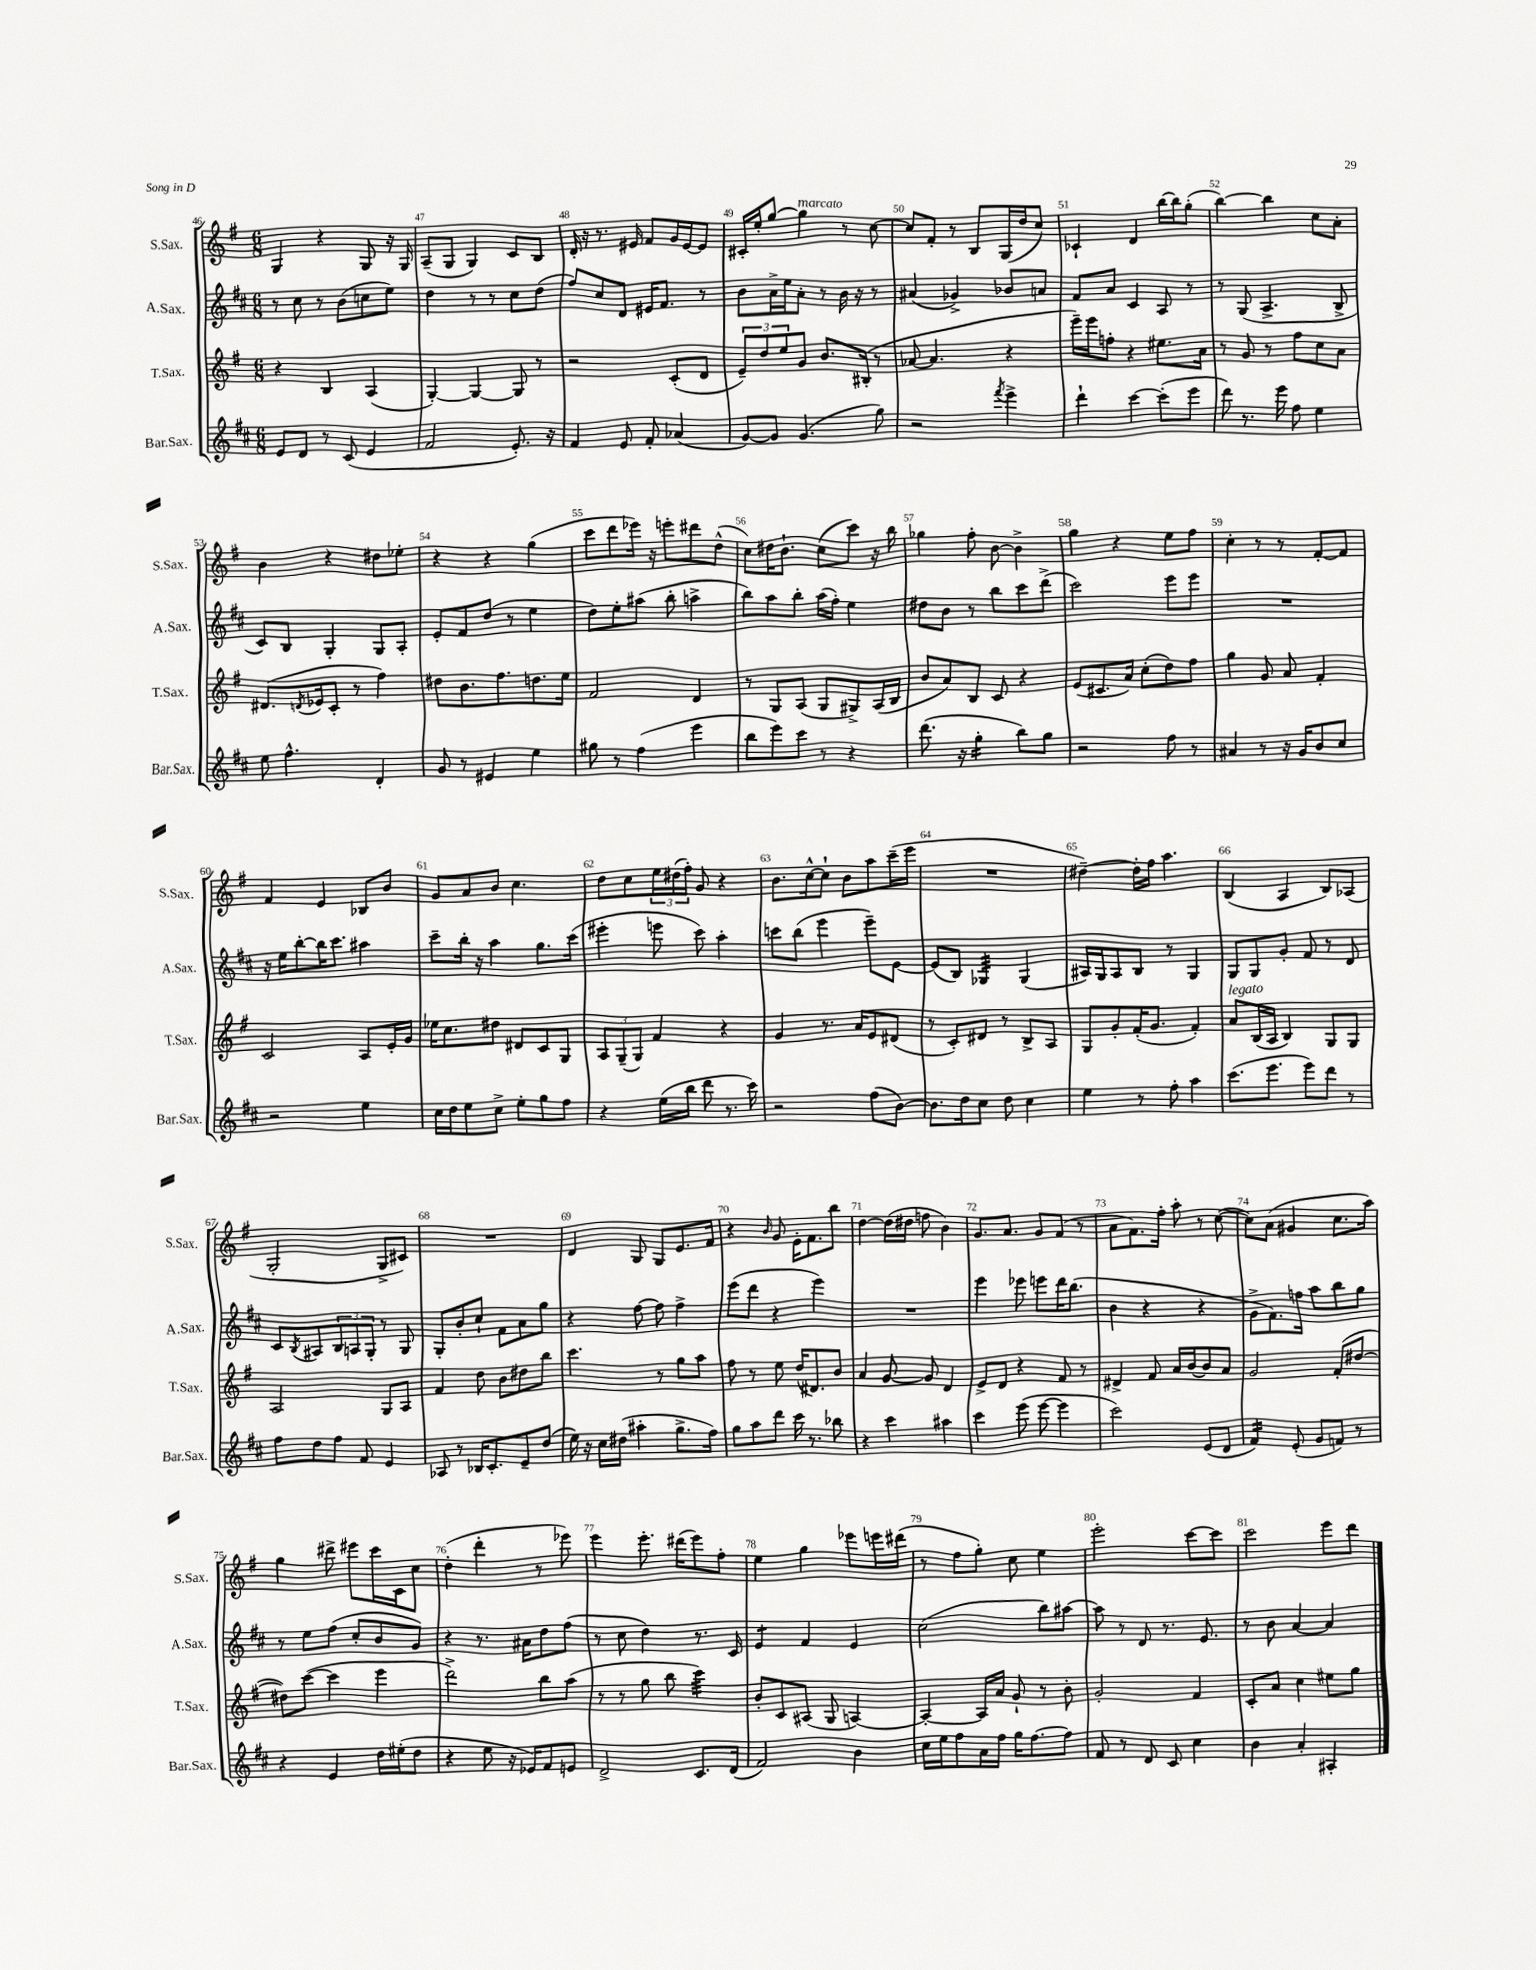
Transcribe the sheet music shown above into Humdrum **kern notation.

**kern	**kern	**kern	**kern
*staff4	*staff3	*staff2	*staff1
*clefG2	*clefG2	*clefG2	*clefG2
*k[f#c#]	*k[f#]	*k[f#c#]	*k[f#]
*M6/8	*M6/8	*M6/8	*M6/8
8e/L	4r	8r	4G/
8d/J	.	8cc#\	.
8r	4B/	8r	4r
(8c#/	.	(8b\L	.
4e/	(4A/	8cc\	8G/
.	.	8ee\J)	16r
.	.	.	16G/
=	=	=	=
2f#/	[4G'/)	4dd\	(8A~/L
.	.	.	8G/J
.	4G/_	8r	4G/)
.	.	8r	.
8.e'/)	8G/]	8cc#\L	8c/L
.	8r	(8dd\J	8B/J
16r	.	.	.
=	=	=	=
4f#/	2r	8ff#/L)	16d'/
.	.	.	16r
.	.	8cc#/	8.r
8e/	.	8d/J	.
.	.	.	16e#/
8f#'/	.	16e#/LK	8f#/L
.	.	8.f#/J	.
(4a-/	(8c'/L	.	16g/L
.	.	.	[16e#/J
.	8d/J	8r	8e#/]J
=	=	=	=
[8g/L)	12e~/L)	8b\L	16c#'/LL
.	.	.	16ee'/J
.	12dd/	.	.
8g/]J	.	16a^\L	[8gg/J
.	12ee/	.	.
.	.	16ee\J	.
(4.g/	8g/J	8a'\J	4gg\]
.	8.b/L	8r	.
.	.	16b\	8r
.	(16B#'/Jk	16r	.
8gg\)	8r	8r	[8cc\
=	=	=	=
2r	[8a-/	(4a#/	8cc/]L
.	4.a-/]	.	8f#'/J
.	.	4g-^/)	8r
.	.	.	8B/L
8qfff#/	.	.	.
4eee^\	4r	8b-/L	(16G/L
.	.	.	16dd/J
.	.	8a/J	8cc/J)
=	=	=	=
4ddd`\	16eee~\LL)	8f#/L	4c-`/
.	16eee\J	.	.
.	8ff'\J	8a/J	.
[4ccc#\	4r	4c#/	4d/
(8ccc#'\]L	8.ee#\L	8A/	[16bb\LL
.	.	.	16bb\]J
8eee\J	.	8r	(8gg'\J
.	16a\Jk	.	.
=	=	=	=
8ddd\)	8r	8r	[4bb\)
8.r	8g/	(8G/	.
.	8r	4.A^/	4bb\]
16eee\	.	.	.
8ff#\	8ff#\L	.	.
4ee\	8cc\	.	8cc\L
.	8a\J	8B^/	8a'\J
=	=	=	=
8ee\	(8.d#/L	8c#/L)	4b\
4.ff#^^\	.	8B/J	.
.	8qd/	.	.
.	16e-/k	.	.
.	8c'/J	4G'/	4r
.	8r	.	.
4d'/	4ff#\)	8G/L	8dd#\L
.	.	8A'/J	8ee-'\J
=	=	=	=
8g/	8dd#\L	8e'/L	4r
8r	8.b\	8f#/	.
4e#/	.	(8dd/J	4r
.	8.ff#\	.	.
.	.	8r	.
4ee\	8.dd\	4ee\	(4gg\
.	16ee\Jk	.	.
=	=	=	=
8gg#\	2f#/	8dd\L)	8ccc\L
8r	.	8ee'\	8ddd\
(4ff#\	.	(8aa#\J	16eee-\Jk)
.	.	.	16r
.	.	8bb'\	8eee'\L
4eee\	4d/	4aa^\	8ddd#\
.	.	.	(8dd^^\J
=	=	=	=
8bb\L	8r	8bb\L)	8cc\L)
8eee\)	8G/L	8aa\	16dd#\K
.	.	.	8.b`\J
8ccc#\J	(8A/J	8bb'\J	.
8r	8G/L	(16aa\LL	(8cc\L
.	.	16ff#'\JJ)	.
4r	8G#^/)	4ee\	8ccc\J)
.	(16A/L	.	16r
.	16B/JJ	.	16bb\
=	=	=	=
(8.ddd\	8b/L	8dd#\L	4gg-\
.	8a/)	8b\J	.
16r	.	.	.
4gg'\	8B/J	8r	8ff#'\
.	8c/	8bb\L	[8b\
8bb\L)	4r	8ccc#\	4b^\]
8gg\J	.	(8ddd^\J	.
=	=	=	=
2r	(8e/L	2ccc#\)	4gg\
.	8.c#/	.	.
.	.	.	4r
.	16a/Jk)	.	.
.	(8cc'\L	.	.
8ff#\	8dd\)	8eee\L	8ee\L
8r	8ff#\J	8eee\J	8ff#\J
=	=	=	=
4a#/	4gg\	2.r	4cc'\
8r	8g/	.	8r
16r	8a/	.	8r
16g/LK	.	.	.
8b/	4f#'/	.	[8f#'/L
8cc#/J	.	.	8f#/]J
=	=	=	=
2r	2c/	16r	4f#/
.	.	16ee\LK	.
.	.	[8bb'\	.
.	.	16bb\]K	4e/
.	.	8.ccc#\J	.
4ee\	8A/L	4aa#\	8B-/L
.	16e'/L	.	8b/J
.	16g/JJ	.	.
=	=	=	=
16cc#\LL	16ee-\LK	8ccc#~\L	8g/L
16dd\J	8.cc\	.	.
8ee\	.	16bb'\Jk	8a/
.	.	16r	.
8cc#^\J	8dd#\J	4aa\	8b/J
8ee'\L	8d#/L	.	4.cc\
8gg\	8c/	8.gg\L	.
8ff#\J	8G/J	.	.
.	.	(16ccc#\Jk	.
=	=	=	=
4r	12A/L	4eee#'\	8dd\L
.	(12G~/	.	.
.	.	.	8cc\
.	12G/J)	.	.
(16ee\LL	4f#/	8eee\	24ee\L
.	.	.	(24dd#\
16bb\JJ	.	.	.
.	.	.	24ff#'\JJ)
8ddd\	.	8ccc#\)	8g/
8.r	4r	4aa'\	4r
16ccc#\)	.	.	.
=	=	=	=
2r	4g/	8ccc\L	8.b\L
.	.	(8bb\J	.
.	.	.	[16cc^^\k
.	8.r	4eee\	8cc`\]J
.	.	.	8b\L
.	16a/LK	.	.
(8ff#\L	8e/	8eee~\L)	8aa\
[8b\J)	(8d#/J	[8e\J	(16ccc~\L
.	.	.	16eee\JJ
=	=	=	=
8.b\]L	8r	(8e/]L	2.r
.	8c'/L)	8B/J)	.
16dd\k	.	.	.
8cc#\J	8d#/J	4G-/	.
8dd\	8r	.	.
4cc#\	8B^/L	(4G-/	.
.	8A/J	.	.
=	=	=	=
4ee\	8G/L	16A#/LL)	[4dd#~\)
.	.	16G/J	.
.	8g'/	8A#/	.
8r	(16f#'/K	8B/J	16dd#'\]LL
.	8.g/J	.	16ff#\JJ
8ff#'\	.	8r	4.aa\
4aa\	4f#'/)	4G/	.
=	=	=	=
(8.ccc#\L	8a/L	8G/L	(4B/
.	(16B/L	8G/	.
8.eee\J	16A/JJ	.	.
.	4B/)	8g'/J	4A/
8eee\L)	.	8f#/	.
8ddd\J	8G/L	8r	8B/L)
8r	8G/J	8d/	(8A-/J
=	=	=	=
8ff#\L	2A/	8c#/L	2G'/
.	.	8qB/	.
8dd\	.	8A#/	.
8ff#\J	.	12B/	.
.	.	12A/	.
8f#/	.	.	.
.	.	12G'/J	.
4e/	8G/L	8r	8G^/L
.	8A/J	8G/	8c#/J)
=	=	=	=
8A-/	4f#/	8G'/L	2.r
8r	.	8b'/	.
16B-/LK	8dd\	8cc#`/J	.
8.c#'/	.	.	.
.	8b\L	8f#\L	.
8e~/	8dd#\	8a\	.
(8dd/J	8bb\J	8gg\J	.
=	=	=	=
16ee\)	4.ccc\	4r	4d/
16r	.	.	.
16cc#\LL	.	.	.
(16dd#\JJ	.	.	.
4aa#'\	.	[8ff#\	8G/
.	8r	8ff#\]	8G/L
8.gg^\L	8gg\L	4ff#^\	8.e/
.	8aa\J	.	.
16ff#\Jk)	.	.	16f#/Jk
=	=	=	=
8gg\L	8ff#\	(8eee\L	4r
8aa\	8r	8ddd\J	.
.	.	.	16qqb/
8ddd\J	8ee\	4r	8g/
16ccc#\	(16dd/LK	.	16e'\LK
8.r	8.d#/)	.	8.f#\
.	.	4eee\)	.
8bb-\	8b/J	.	8bb\J
=	=	=	=
4r	4a/	2.r	[4dd\
4ccc#\	[8g/	.	(16dd\]LL
.	.	.	16dd#\JJ
.	8g/]	.	8ff\
4aa#\	4d/	.	4b\)
=	=	=	=
4ccc#\	8e^/L	4eee\	8.g/L
.	8d/J	.	.
.	.	.	8.a/J
(8eee\	4r	8eee-\	.
[8eee\	.	8eee\L	8g/L
4eee\]	8f#/	16ddd\K	(8f#/J
.	.	(8.bb\J	.
.	8r	.	8r
=	=	=	=
2ccc#\)	4d#^/	4b\	8a\L
.	.	.	8.f#\)
.	8f#/	4r	.
.	.	.	16ff#'\Jk
.	16a/LL	.	8aa'\
.	[16b/J	.	.
(8e/L	8b/]	4r	8r
8d/J	8a/J	.	([8cc\
=	=	=	=
4f#/)	2g/	8g^\L	8cc\]L)
.	.	8.f#\)	(8a\J
(8e'/	.	.	4g#/
.	.	16ff\Jk	.
8g/L	.	8aa\L	.
8f/J)	(8f#'/L	8bb\	8.cc\L
8r	[8dd#/J	8gg\J	.
.	.	.	16aa\Jk)
=	=	=	=
4r	8dd#\]L)	8r	4gg\
.	([8ccc\J	8ee\L	.
4e/	4ccc\]	(8ff#\J	8ddd#^\
.	.	8cc#'/L	8eee#\L
16dd\LL	4eee\	8b/	16ccc\L
(16ee#'\J	.	.	16c\J
8dd\J	.	8g/J)	8cc\J
=	=	=	=
4r	2ddd^\)	4r	(4dd'\
8ee\	.	8.r	4ddd'\
16r	.	.	.
16e-/LK)	.	16a#\LK	.
8f#/	8bb\L	8dd\	8r
8e/J	(8aa\J	(8ff#\J	8eee-\)
=	=	=	=
2d^/	8r	8r	4eee\
.	8r	8cc#\	.
.	8gg\	4dd\)	8.eee'\
.	8bb\	.	.
.	.	.	(16ddd#\LK
8.c#/L	4ccc\)	8.r	8eee\)
.	.	.	8ff#'\J
(16d/Jk	.	16c#/	.
=	=	=	=
2f#/)	8b'/L	4e/	4ee\
.	8c/	.	.
.	(8A#/J	4f#/	4gg\
.	8G/	.	.
4b\	[4A/)	4e/	8eee-\L
.	.	.	16eee\L
.	.	.	(16ddd#\JJ
=	=	=	=
16cc#\LL	4A'/_	(2cc#\	8r
16ee\J	.	.	.
8ff#\	.	.	8ff#\L
16a\L	16A/]LL	.	8gg'\J)
16ff#\JJ	16a/JJ	.	.
16gg\LK	8g`/	.	8cc\
[8.ff#\	.	.	.
.	8r	8bb\L)	4ee\
8ff#\]J	8b'\	[8aa#\J	.
=	=	=	=
8f#/	2g'/	8aa#\]	2eee'\
8r	.	8r	.
8d/	.	8d/	.
8c#/	.	8.r	.
4cc#\	4f#/	.	[8ccc\L
.	.	8.e/	.
.	.	.	8ccc\]J
=	=	=	=
4b\	8c'/L	8r	2ccc\
.	8a/J	8b\	.
4a'/	4cc\	[4a/	.
4A#'/	8ee#\L	4a/]	8eee\L
.	8gg\J	.	8ddd\J
==	==	==	==
*-	*-	*-	*-
